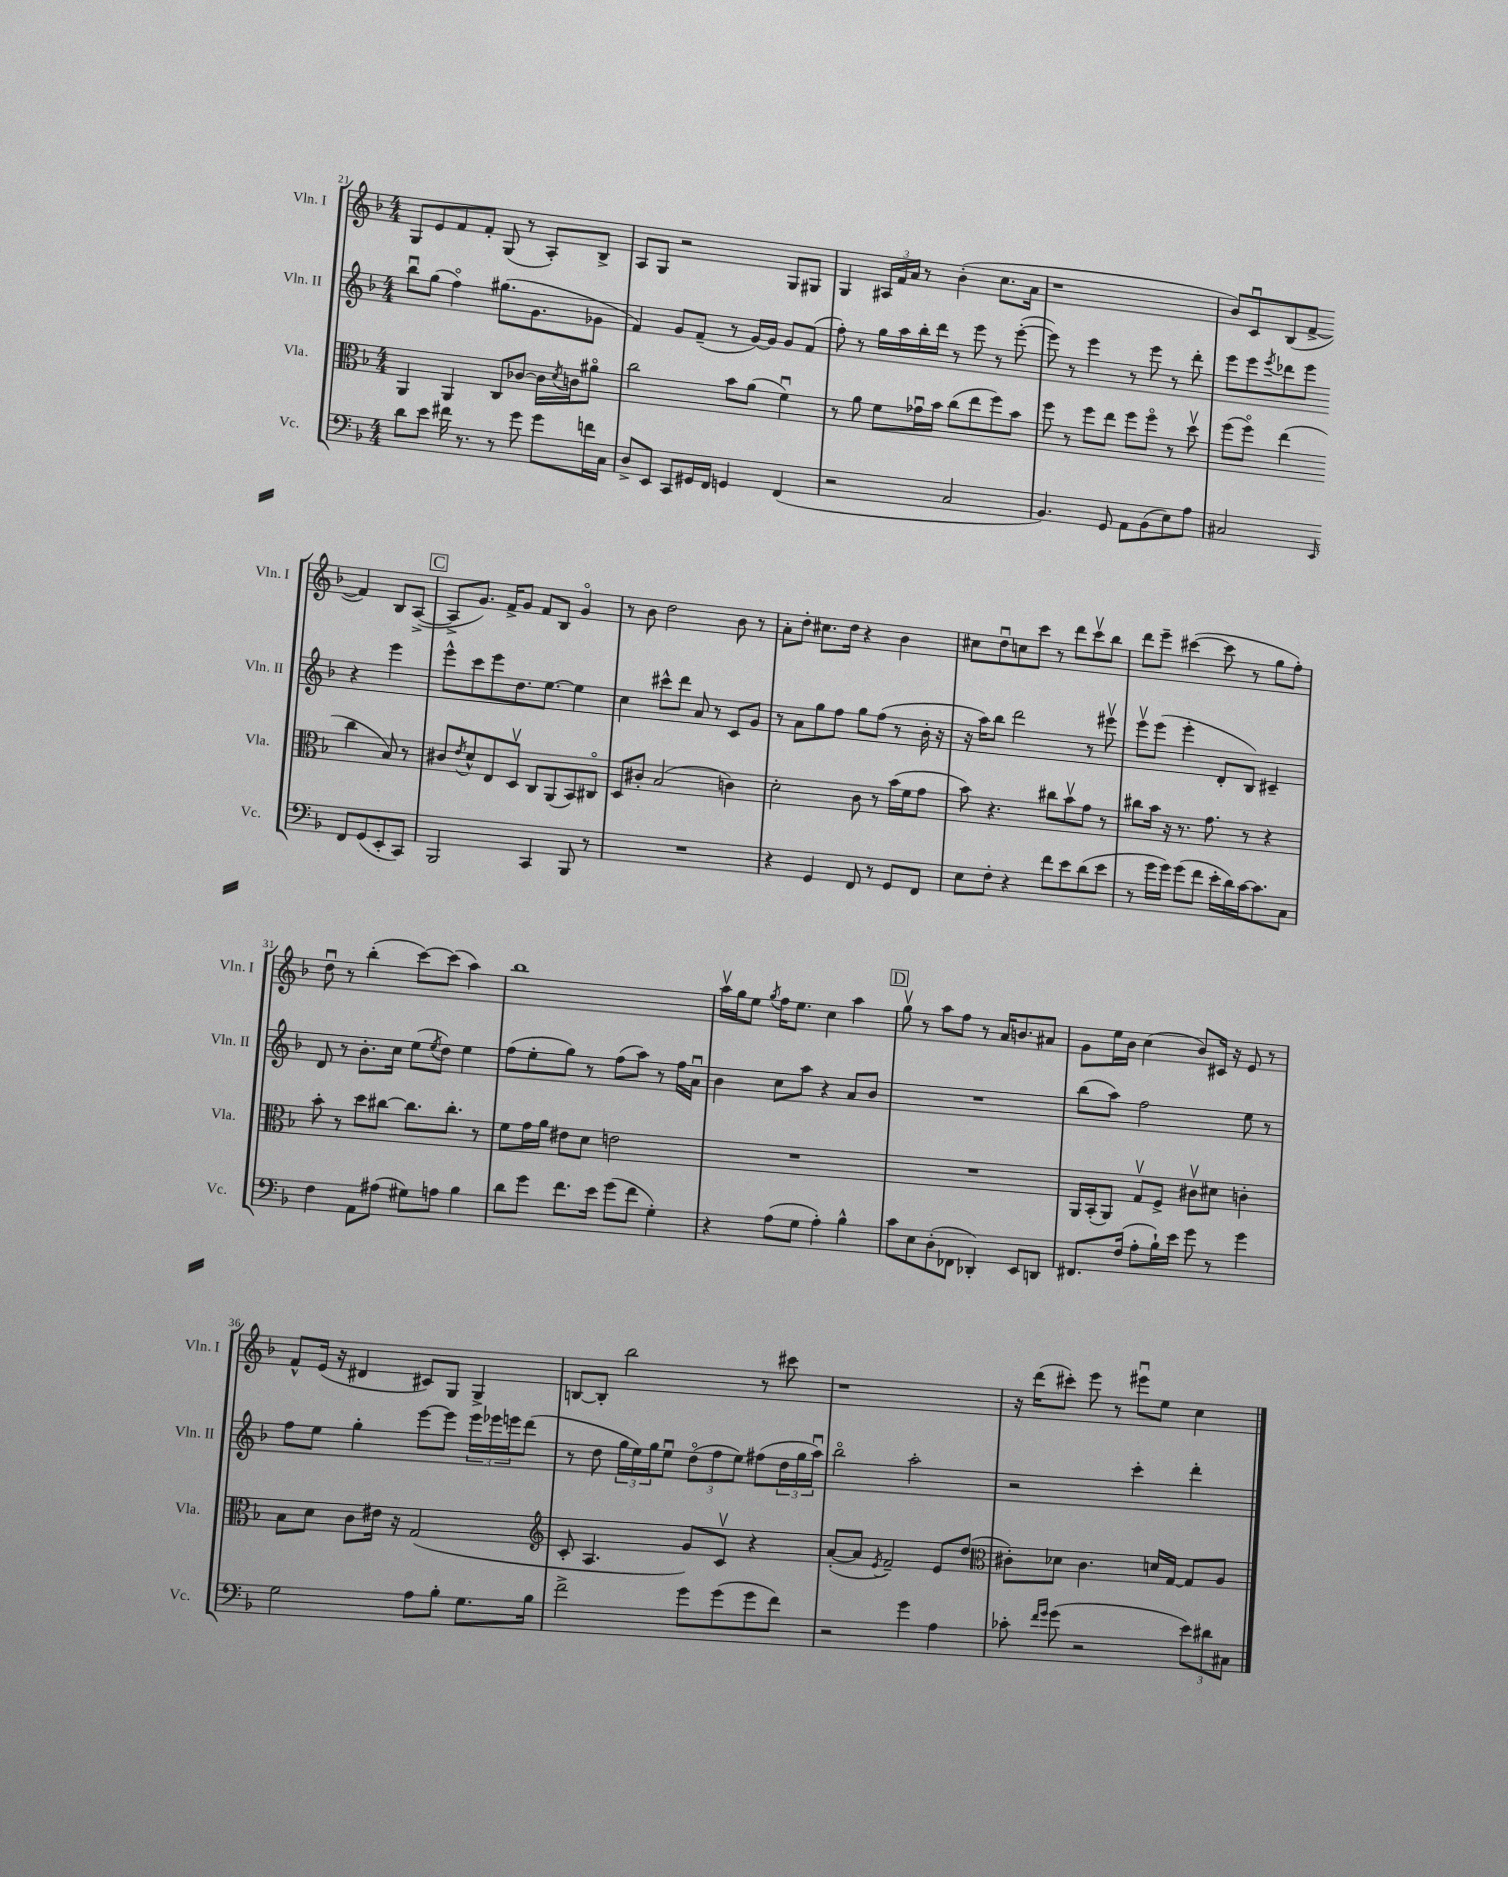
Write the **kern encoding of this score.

**kern	**kern	**kern	**kern
*staff4	*staff3	*staff2	*staff1
*clefF4	*clefC3	*clefG2	*clefG2
*k[b-]	*k[b-]	*k[b-]	*k[b-]
*M4/4	*M4/4	*M4/4	*M4/4
8d	4AA	8bb-u	8G
8e	.	(8gg	8e
16f#	4AA	4ffo)	8f
8.r	.	.	.
.	.	.	8f'
8r	8C	(8.gg#	(8G
8g	[8c-	.	8r
.	.	8.g	.
8g	16c-]	.	8A')
.	8qd	.	.
.	16c	.	.
16f	8a#o	8g-	8B-^
16C	.	.	.
=	=	=	=
8D^	2cc	4f)	8A
8EE	.	.	8G
8CC	.	8g	2r
16GG#	.	(8f~	.
16FF	.	.	.
4GG	8b-	8r	.
.	(8a	[16g)	.
.	.	16g]	.
(4FF	4fu)	8g	8G
.	.	(8f	8G#
=	=	=	=
2r	8r	8ff')	4G
.	8a	8r	.
.	8f	16gg	24A#
.	.	.	24f
.	.	16aa	.
.	.	.	24a
.	16g-u	16bb-'	8r
.	16b-	16ddd	.
2C	(8cc	8r	(4b-'
.	8ee	8eee	.
.	8ff)	8r	8.cc
.	8b-	([8eee'	.
.	.	.	16a
=	=	=	=
4.BB-)	8ff	8eee])	1r
.	8r	8r	.
.	8ff	4eee	.
8GG	8ee	.	.
8AA	8ff	8r	.
(8BB-	8ffo	8eee	.
8E)	8r	8r	.
8A	8ddv	8ddd'	.
=	=	=	=
2C#	(8ff	8eee	8b-)
.	8ffo)	8eee	8cu
.	.	8qeee	.
.	(4ee	8ddd-	(8B-
.	.	8eee	[8f^
16qqEE	.	.	.
8FF	4cc	4r	4f])
(8GG	.	.	.
8EE'	8B-)	4eee	8B-
8CC)	8r	.	([8A^
=	=	=	=
2BBB-	8c#	8eee^^	8A^]
.	8qe	.	.
.	8d^^	8ccc	8.g)
.	8E	8eee	.
.	.	.	16f^
.	8Dv	8.dd	8g
4CC	8C	.	8f
.	.	[8.ee	.
.	(8AA	.	8B-
8BBB-	8BB-)	4ee]	4go
8r	8C#o	.	.
=	=	=	=
1r	8D	4cc	8r
.	8c#'	.	8b-
.	(2B-	8ccc#^^	2dd
.	.	8ddd	.
.	.	8a	.
.	.	8r	.
.	4c)	8c	8b-
.	.	8g	8r
=	=	=	=
4r	2d'	8r	8a'
.	.	8a	8dd'
4GG	.	8gg	8.cc#
.	.	8ff	.
.	.	.	16dd
8FF	8c	8gg	4r
8r	8r	(8ff	.
8GG	(16b-	8r	4b-
.	16f	.	.
8FF	8g	16b-'	.
.	.	16r	.
=	=	=	=
8E	8b-)	16r	8cc#
.	.	16aa)	.
8F'	4.r	8bb-	8ddu
4r	.	2ddd	8cc
.	.	.	8ccc
8f	8cc#	.	8r
8e	8b-v	.	8ddd
(8d	8g	8r	8cccv
8e	8r	8eee#v	8bb-
=	=	=	=
8r	8cc#	8eeev	8ddd
16g	16b-	(8eee	8eee~
16g)	16r	.	.
(8g	8.r	4eee'	([4ccc#
8f	.	.	.
.	8.g	.	.
16e'	.	8d'	8ccc#]
16d)	.	.	.
[16c	8r	8B-)	8r
8.c]	.	.	.
.	4r	4c#~	8gg
8C	.	.	8ff')
=	=	=	=
4F	8b-'	8d	8ddu
.	8r	8r	8r
8AA	8dd	8.b-'	(4bb-'
(8A#	[8cc#	.	.
.	.	16cc	.
8G#)	8.cc#]	(8ee	[8ccc)
.	.	8qee	.
8A	.	8dd)	(8ccc]
.	8.cc#'	.	.
4B-	.	4ee	4aa)
.	8r	.	.
=	=	=	=
8d	8f	(8ff	1bb-
8g	16g	8ee'	.
.	16a	.	.
8.f	8e#	8gg)	.
.	8d	8r	.
16e	.	.	.
(8g	2e	(8ff	.
8f	.	8aa)	.
4G')	.	8r	.
.	.	16ff	.
.	.	16au	.
=	=	=	=
4r	1r	4b-	16aav
.	.	.	16gg
.	.	.	8ee
.	.	.	8qgg
(8A	.	8cc	16ff
.	.	.	8.ee
8G	.	8aa	.
4A')	.	4r	4cc
4B-^^	.	8a	4aa
.	.	8b-	.
=	=	=	=
8c	1r	1r	8ggv
8E	.	.	8r
(8D'	.	.	8aa
8FF-	.	.	8ff
4DD-')	.	.	8r
.	.	.	16a
.	.	.	8.b
8EE	.	.	.
8DD	.	.	8a#
=	=	=	=
8.FF#	16AA	(8bb-	8g
.	(16BB-'	.	.
.	8AA)	8aa)	16ee
(16F	.	.	16b-
8A'	8Gv	2ff	(4cc
16B-`)	8F^	.	.
16e	.	.	.
8g	8c#v	.	8b-)
8r	8d#	.	16c#
.	.	.	16r
4g	4c'	8ee	8e
.	.	8r	8r
=	=	=	=
2G	8B-	8ff	8f^^
.	8d	8ee	(16e
.	.	.	16r
.	8c	4gg'	4d#
.	16e#	.	.
.	16r	.	.
8A	(2G	[8eee	8c#)
8B-'	.	8eee]	8G
8.G	.	24eee	4G^
.	.	24eee-	.
.	.	24eee	.
.	.	(8ddd	.
16B-	.	.	.
=	=	=	=
*	*clefG2	*	*
2f^	8c'	8r	[8B
.	4.A	8dd	8B']
.	.	24gg	2bb-
.	.	24ee)	.
.	.	24gg	.
.	.	8eeu	.
8g	8g)	(12ddo	.
.	.	12ff	.
(8g	8cv	.	.
.	.	12ee)	.
8g	4r	(8ff#	8r
8f)	.	24dd	8ccc#
.	.	24gg	.
.	.	24aau)	.
=	=	=	=
2r	([8a'	2bb-o	1r
.	8a]	.	.
.	8qe	.	.
.	2f~)	.	.
4g	.	2aa'	.
4A	8e	.	.
.	(8dd	.	.
=	=	=	=
*	*clefC3	*	*
8c-'	8c#')	2r	16r
.	.	.	(16ddd
16qqf	.	.	.
16qqg	.	.	.
(8g	8d-	.	8ccc#')
2r	4.c#	.	8eee
.	.	.	8r
.	.	4ccc'	8eee#u
.	16d	.	8ee
.	[16G	.	.
12e)	8G]	4ddd'	4cc
12d#	.	.	.
.	8A	.	.
12C#	.	.	.
==	==	==	==
*-	*-	*-	*-
